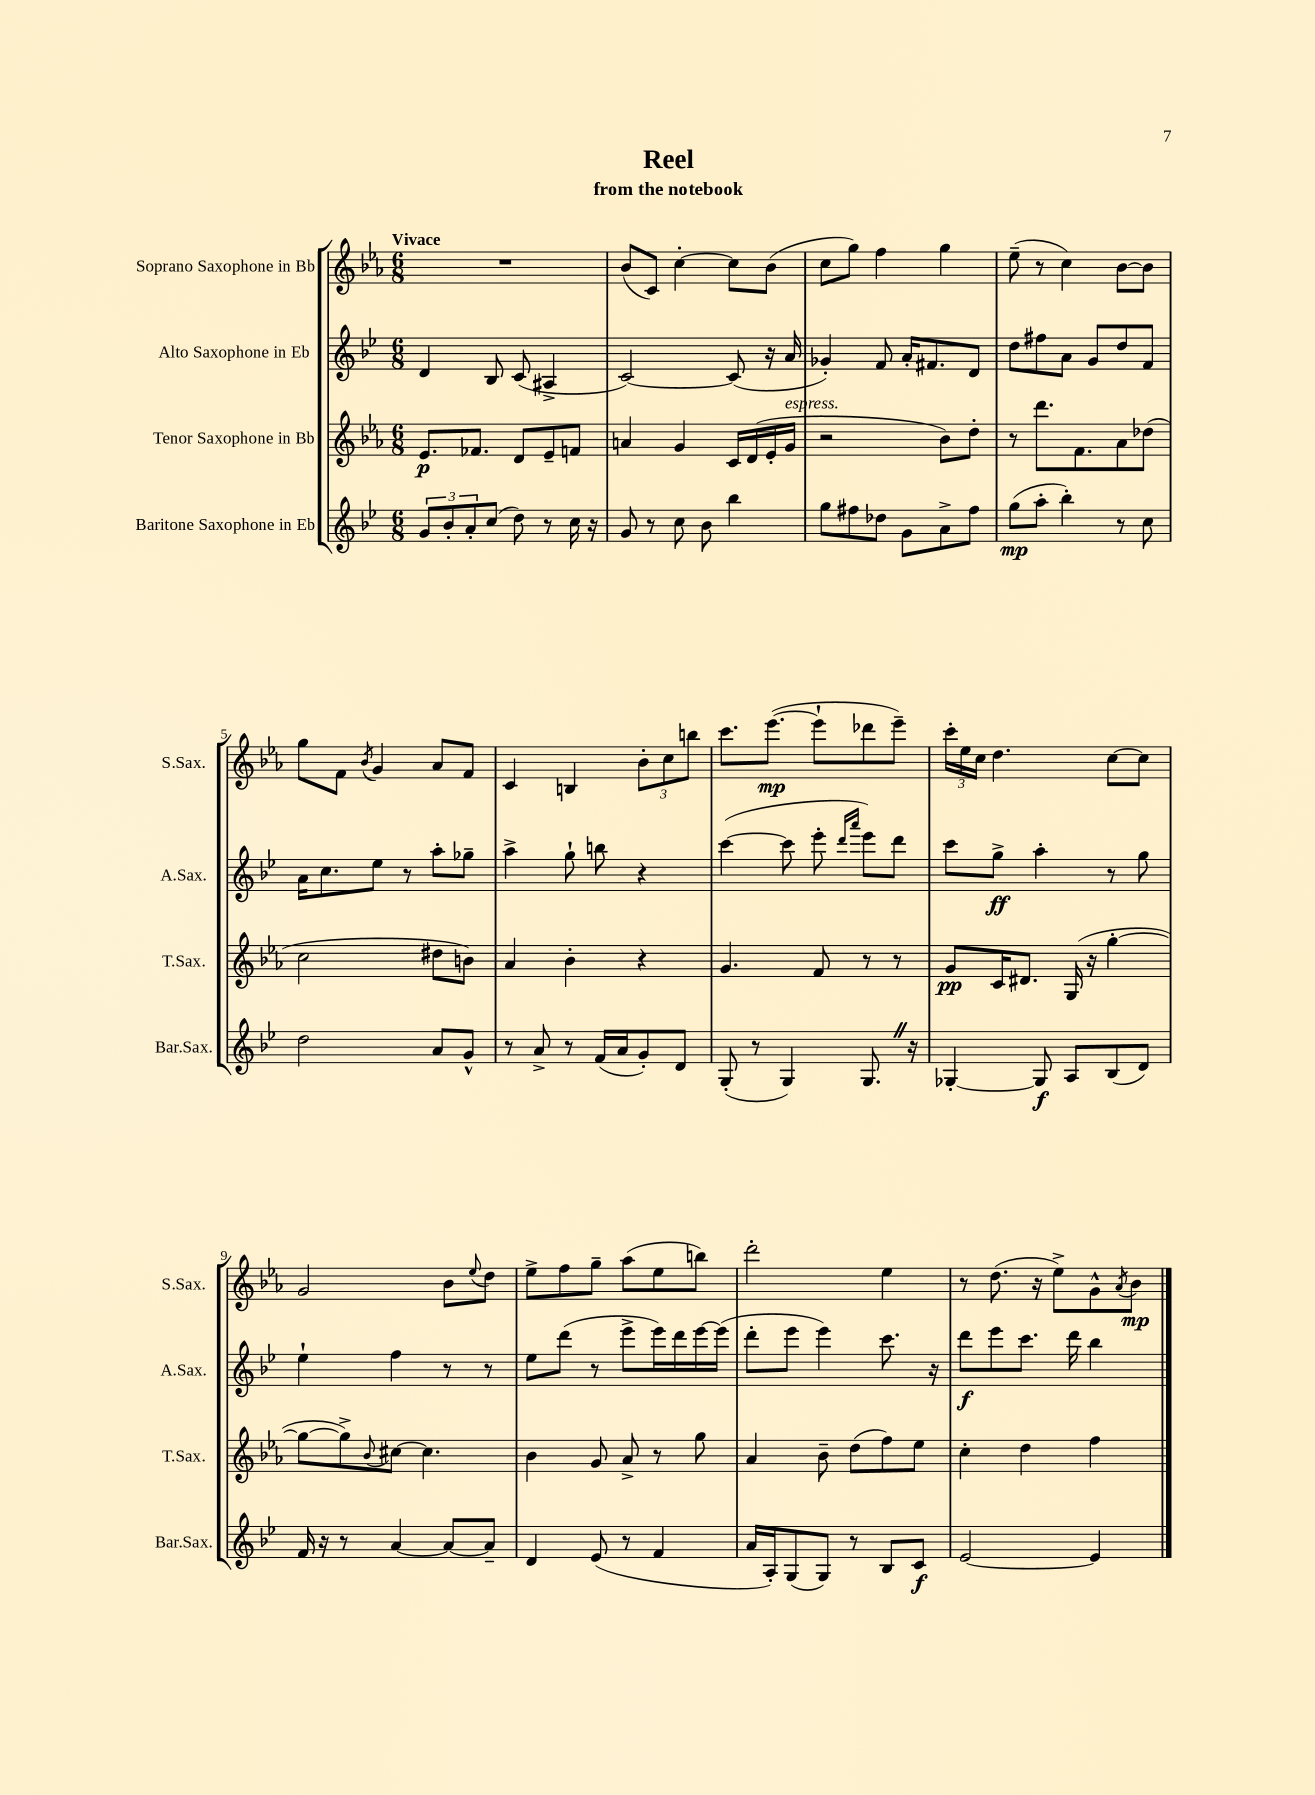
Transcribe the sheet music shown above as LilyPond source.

\header { title = "Reel" subtitle = "from the notebook" }
<<
\new StaffGroup <<
\new Staff = "s0" \with { instrumentName = "Soprano Saxophone in Bb" shortInstrumentName = "S.Sax." } {
    \clef treble \key ees \major \numericTimeSignature \time 6/8 \tempo "Vivace"
    R2. |
    bes'8( c'8) c''4~-. c''8 bes'8( |
    c''8 g''8) f''4 g''4 |
    ees''8--( r8 c''4) bes'8~ bes'8 |
    g''8 f'8 \acciaccatura { bes'8 } g'4 aes'8 f'8 |
    c'4 b4 \tuplet 3/2 { bes'8-. c''8 b''8 } |
    c'''8. ees'''8.~\mp( ees'''8-! des'''8 ees'''8--) |
    \tuplet 3/2 { c'''16-. ees''16 c''16 } d''4. c''8~ c''8 |
    g'2 bes'8 \appoggiatura { ees''8 } d''8 |
    ees''8-> f''8 g''8-- aes''8( ees''8 b''8) |
    d'''2-. ees''4 |
    r8 d''8.( r16 ees''8->) g'8-^ \acciaccatura { aes'8 } bes'8\mp \bar "|." |
}
\new Staff = "s1" \with { instrumentName = "Alto Saxophone in Eb" shortInstrumentName = "A.Sax." } {
    \clef treble \key bes \major \numericTimeSignature \time 6/8
    d'4 bes8 c'8( ais4-> |
    c'2~) c'8( r16 a'16 |
    ges'4-.) f'8 a'16-. fis'8. d'8 |
    d''8 fis''8 a'8 g'8 d''8 f'8 |
    a'16 c''8. ees''8 r8 a''8-. ges''8-- |
    a''4-> g''8-! b''8 r4 |
    c'''4~( c'''8 ees'''8-. \grace { d'''16 a'''16 } ees'''8) d'''8 |
    c'''8 g''8->\ff a''4-. r8 g''8 |
    ees''4-! f''4 r8 r8 |
    ees''8 d'''8( r8 ees'''8-> ees'''16) d'''16 ees'''16~ ees'''16( |
    d'''8-. ees'''8 ees'''4) c'''8. r16 |
    d'''8\f ees'''8 c'''8. d'''16 bes''4 \bar "|." |
}
\new Staff = "s2" \with { instrumentName = "Tenor Saxophone in Bb" shortInstrumentName = "T.Sax." } {
    \clef treble \key ees \major \numericTimeSignature \time 6/8
    ees'8.\p fes'8. d'8 ees'8-- f'8 |
    a'4 g'4 c'16 d'16( ees'16-. g'16^\markup { \italic "espress." } |
    r2 bes'8) d''8-. |
    r8 d'''8. f'8. aes'8 des''8( |
    c''2 dis''8 b'8) |
    aes'4 bes'4-. r4 |
    g'4. f'8 r8 r8 |
    g'8\pp c'16 dis'8. g16( r16 g''4~-. |
    g''8~ g''8->) \appoggiatura { bes'8 } cis''8~ cis''4. |
    bes'4 g'8 aes'8-> r8 g''8 |
    aes'4 bes'8-- d''8( f''8) ees''8 |
    c''4-. d''4 f''4 \bar "|." |
}
\new Staff = "s3" \with { instrumentName = "Baritone Saxophone in Eb" shortInstrumentName = "Bar.Sax." } {
    \clef treble \key bes \major \numericTimeSignature \time 6/8
    \tuplet 3/2 { g'8 bes'8-. a'8-. } c''8( d''8) r8 c''16 r16 |
    g'8 r8 c''8 bes'8 bes''4 |
    g''8 fis''8 des''8 g'8 a'8-> fis''8 |
    g''8\mp( a''8-. bes''4-.) r8 c''8 |
    d''2 a'8 g'8-^ |
    r8 a'8-> r8 f'16( a'16 g'8-.) d'8 |
    g8-.( r8 g4) g8. \once \override BreathingSign.text = \markup { \musicglyph "scripts.caesura.straight" } \breathe r16 |
    ges4~-. ges8\f a8 bes8( d'8) |
    f'16 r16 r8 a'4~ a'8~ a'8-- |
    d'4 ees'8( r8 f'4 |
    a'16 a16-.) g8( g8) r8 bes8 c'8\f |
    ees'2~ ees'4 \bar "|." |
}
>>
>>
